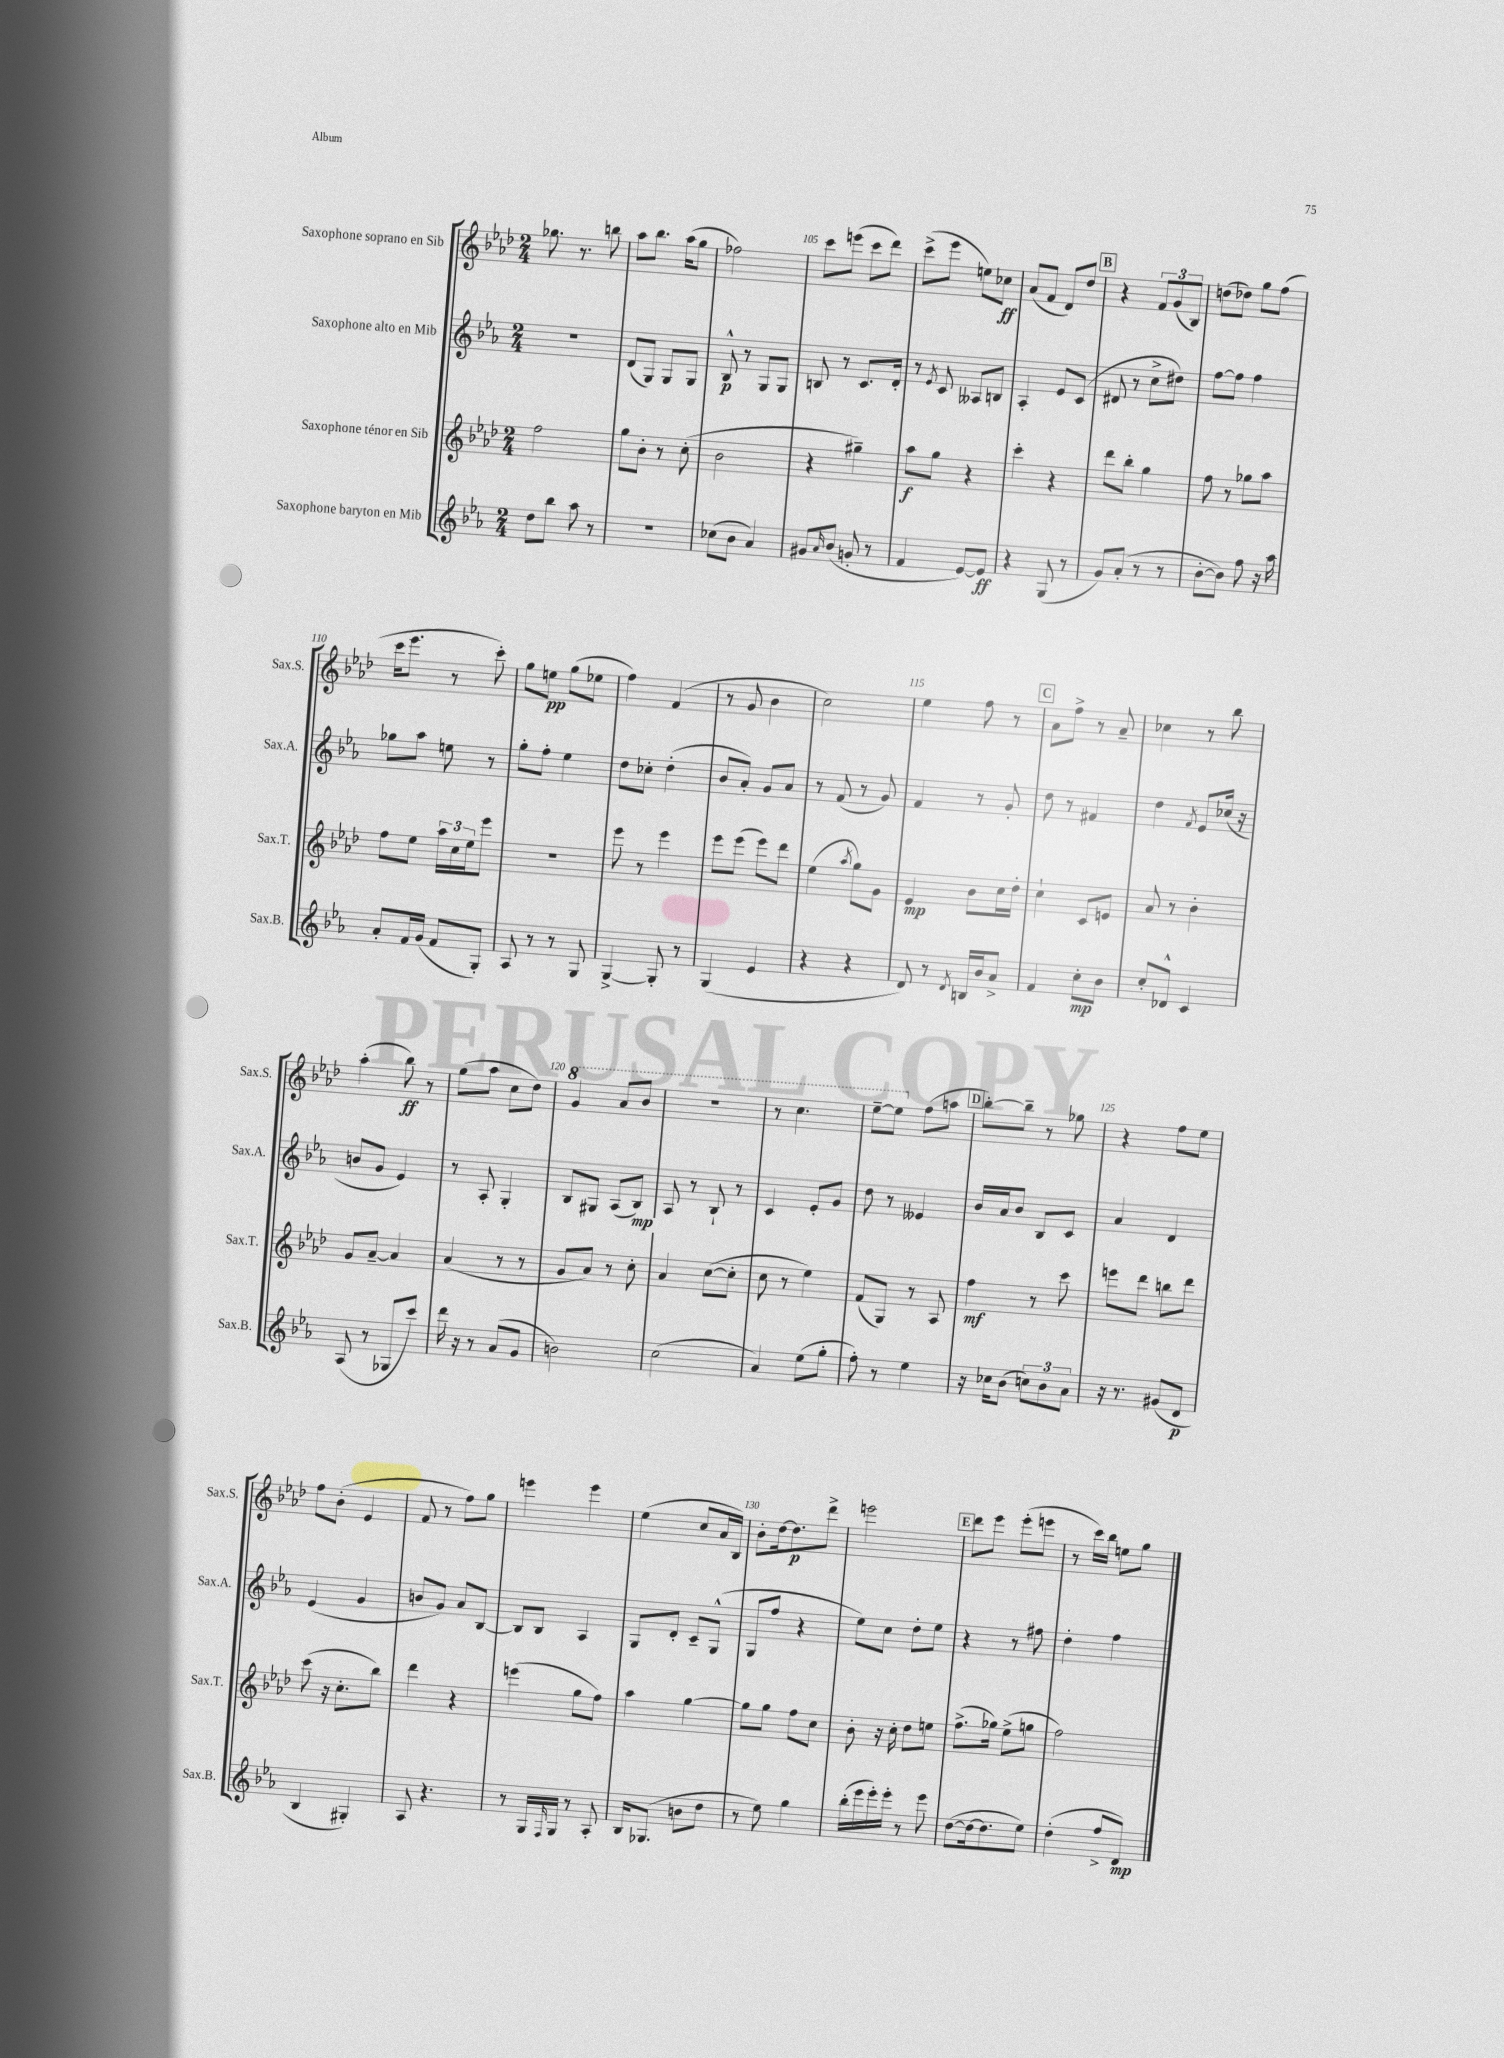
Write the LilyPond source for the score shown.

<<
\new StaffGroup <<
\new Staff = "s0" \with { instrumentName = "Saxophone soprano en Sib" shortInstrumentName = "Sax.S." } {
    \clef treble \key aes \major \numericTimeSignature \time 2/4
    ges''8. r8. b''8 |
    aes''8 bes''8. aes''16( g''8 |
    fes''2) |
    c'''8 e'''8( c'''8 des'''8) |
    c'''8->( ees'''8 e''8) ces''8\ff |
    aes'8( f'8 des'8) des''8 |
    \mark \markup { \box "B" } r4 \tuplet 3/2 { f'8 g'8( bes8) } |
    d''8( des''8) g''8 f''8( |
    c'''16 ees'''8. r8 c'''8-.) |
    g''8 e''8\pp g''8( ees''8 |
    f''4) f'4( |
    r8 g'8 bes'4 |
    c''2) |
    ees''4 f''8 r8 |
    \mark \markup { \box "C" } aes'8 f''8-> r8 aes'8-- |
    ces''4 r8 bes''8 |
    aes''4-.( bes''8\ff) r8 |
    g''8( aes''8 c''8 des''8) |
    \ottava #1 g''4 aes''8 bes''8 |
    r2 |
    r8 c'''4. |
    ees'''8~-- ees'''8 \ottava #0 f''8( a''8 |
    \mark \markup { \box "D" } bes''8~-.) bes''8-- r8 ges''8 |
    r4 f''8 ees''8 |
    f''8 bes'8-.( ees'4 |
    f'8 r8 f''8) g''8 |
    e'''4 e'''4 |
    ees''4( c''8 aes'16 bes16) |
    bes'8-. des''16~ des''8.\p des'''8-> |
    e'''2 |
    \mark \markup { \box "E" } des'''8 ees'''8 ees'''8-.( e'''8 |
    r8 c'''16) bes''16 e''8 g''8 \bar "|." |
}
\new Staff = "s1" \with { instrumentName = "Saxophone alto en Mib" shortInstrumentName = "Sax.A." } {
    \clef treble \key ees \major \numericTimeSignature \time 2/4
    R2 |
    d'8( g8) g8 g8 |
    bes8-^\p r8 g8 g8 |
    b8 r8 c'8. d'16-. |
    r8 \acciaccatura { ees'8 } c'8 aeses8 b8 |
    aes4-. ees'8 c'8( |
    \mark \markup { \box "B" } dis'8 r8 c''8-> dis''8) |
    f''8~ f''8 f''4 |
    ges''8 aes''8 e''8 r8 |
    g''8-. f''8-. ees''4 |
    d''8 ces''8-. d''4-.( |
    bes'8 aes'8-.) g'8 aes'8 |
    r8 f'8( r8 g'8) |
    f'4 r8 g'8-. |
    \mark \markup { \box "C" } d''8 r8 fis'4 |
    d''4 \acciaccatura { f'8 } ees'8 ces''16( r16 |
    b'8 g'8 ees'4) |
    r8 aes8-. g4-. |
    bes8 gis8 aes8( bes8\mp) |
    aes8 r8 bes8-! r8 |
    c'4 ees'8-. g'8 |
    d''8 r8 eeses'4 |
    \mark \markup { \box "D" } bes'16 aes'16 bes'8 bes8 c'8 |
    aes'4 d'4 |
    ees'4( g'4 |
    b'8 g'8) aes'8 bes8~ |
    bes8 bes8 aes4 |
    g8 d'8-. c'8-- g8-^( |
    g8 f''8 r4 |
    ees''8) c''8 d''8-. ees''8 |
    \mark \markup { \box "E" } r4 r8 fis''8 |
    d''4-. f''4 \bar "|." |
}
\new Staff = "s2" \with { instrumentName = "Saxophone ténor en Sib" shortInstrumentName = "Sax.T." } {
    \clef treble \key aes \major \numericTimeSignature \time 2/4
    f''2 |
    g''8 bes'8-. r8 c''8-.( |
    bes'2 |
    r4 gis''4--) |
    aes''8\f g''8 r4 |
    c'''4-. r4 |
    \mark \markup { \box "B" } des'''8 bes''8-. g''4 |
    f''8 r8 ges''8 aes''8 |
    f''8 ees''8 \tuplet 3/2 { aes''16 c''16 ees''16 } ees'''8 |
    R2 |
    ees'''8 r8 ees'''4 |
    ees'''8 ees'''8( ees'''8) des'''8 |
    ees''4( \acciaccatura { aes''8 } g''8) g'8 |
    ees'4\mp bes'8 c''16 des''16-. |
    \mark \markup { \box "C" } c''4-! c'8 e'8 |
    aes'8 r8 bes'4-. |
    g'8 aes'8~-- aes'4 |
    aes'4( r8 r8 |
    g'8 aes'8) r8 c''8-. |
    aes'4 c''8~( c''8-. |
    c''8 r8 ees''4) |
    f'8( g8) r8 aes8 |
    \mark \markup { \box "D" } f''4\mf r8 c'''8 |
    e'''8 des'''8 b''8 des'''8 |
    c'''8( r16 c''8.-. bes''8) |
    des'''4 r4 |
    e'''4( g''8 f''8) |
    aes''4 g''4~ |
    g''8 g''8 f''8 c''8 |
    bes'8-. r16 c''16-. des''8 e''8 |
    \mark \markup { \box "E" } f''8.->( ges''16) ees''8->( g''8 |
    f''2) \bar "|." |
}
\new Staff = "s3" \with { instrumentName = "Saxophone baryton en Mib" shortInstrumentName = "Sax.B." } {
    \clef treble \key ees \major \numericTimeSignature \time 2/4
    d''8 bes''8 aes''8 r8 |
    r2 |
    ces''8( bes'8 aes'4) |
    gis'8 \grace { aes'16 } bes'8( g'8-. r8 |
    f'4 ees'8~) ees'8\ff |
    r4 g8( r8 |
    \mark \markup { \box "B" } g'8) aes'8-.( r8 r8 |
    bes'8~-. bes'8) f''8 r16 aes''16 |
    aes'8-. f'16 g'16( f'8 g8-.) |
    aes8 r8 r8 g8 |
    g4~-> g8-. r8 |
    g4( ees'4 |
    r4 r4 |
    d'8) r8 \acciaccatura { d'8 } b16 bes'16 aes'8-> |
    \mark \markup { \box "C" } f'4 c''8-.\mp bes'8 |
    c''8-. des'8-^ c'4 |
    aes8( r8 ges8 c'''8) |
    d'''16 r16 r8 aes'8( g'8 |
    b'2) |
    c''2( |
    aes'4) ees''8( g''8-. |
    f''8-.) r8 ees''4 |
    \mark \markup { \box "D" } r16 ces''16 bes'8( \tuplet 3/2 { c''8) bes'8 aes'8 } |
    r16 r8. gis'8( d'8\p |
    bes4 gis4-.) |
    aes8 r4. |
    r8 g16 \grace { f16 } g16 r8 aes8-. |
    bes16 ges8.( b'8 d''8 |
    r8 ees''8) g''4 |
    bes''16-.( ees'''16 ees'''16-.) ees'''16-. r8 ees'''8 |
    \mark \markup { \box "E" } d''8~( d''16~ d''8. ees''8) |
    d''4-.( f''8-> d'8\mp) \bar "|." |
}
>>
>>
\layout { \context { \Score currentBarNumber = #102 \override BarNumber.break-visibility = ##(#f #t #t) barNumberVisibility = #(every-nth-bar-number-visible 5) } }
